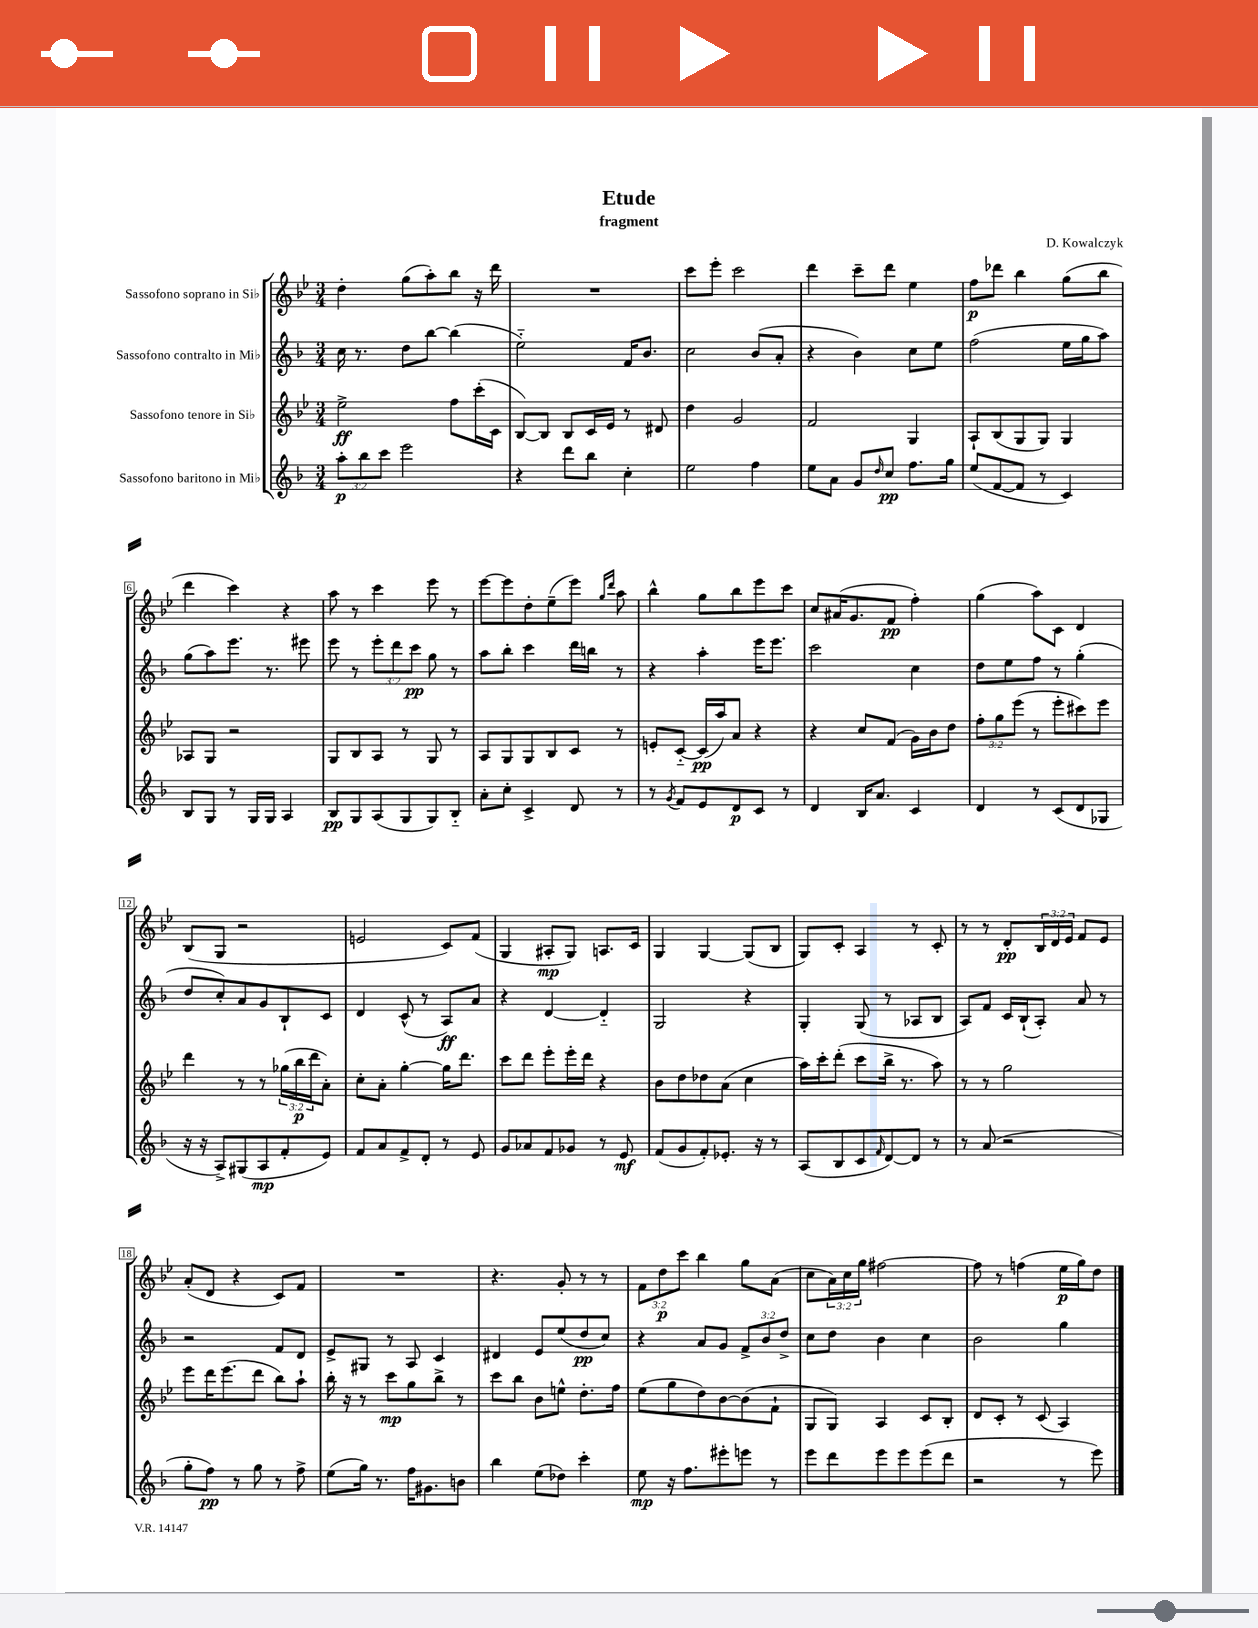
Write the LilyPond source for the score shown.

\header { title = "Etude" composer = "D. Kowalczyk" subtitle = "fragment" }
<<
\new StaffGroup <<
\new Staff = "s0" \with { instrumentName = "Sassofono soprano in Sib" } {
    \clef treble \key bes \major \numericTimeSignature \time 3/4 \override Staff.TupletNumber.text = #tuplet-number::calc-fraction-text
    d''4-. g''8( a''8-.) bes''8 r16 d'''16 |
    R2. |
    c'''8 ees'''8-. c'''2 |
    d'''4 c'''8-- d'''8 ees''4 |
    f''8\p des'''8 bes''4 g''8( bes''8 |
    d'''4 c'''4) r4 |
    a''8 r8 c'''4 ees'''8 r8 |
    ees'''8~ ees'''8 d''8-. ees''8--( ees'''8) \grace { g''16 d'''16 } a''8 |
    bes''4-^ g''8 bes''8 ees'''8 c'''8 |
    c''8 ais'16( g'8. f'8\pp f''4-.) |
    g''4( a''8) c'8 d'4 |
    bes8( g8 r2 |
    e'2 c'8) f'8( |
    g4 ais8-.\mp g8) a8. c'16 |
    g4 g4~ g8( bes8 |
    g8) c'8-. a4 r8 c'8-. |
    r8 r8 d'8-.\pp \tuplet 3/2 { bes16 d'16 ees'16 } f'8 ees'8 |
    a'8-.( d'8 r4 c'8) f'8 |
    R2. |
    r4. g'8-. r8 r8 |
    \tuplet 3/2 { f'8 d''8\p c'''8 } bes''4 g''8 a'8( |
    c''8 \tuplet 3/2 { a'16) c''16 g''16 } fis''2~ |
    fis''8 r8 f''4( ees''16\p g''16) d''8 \bar "|." |
}
\new Staff = "s1" \with { instrumentName = "Sassofono contralto in Mib" } {
    \clef treble \key f \major \numericTimeSignature \time 3/4 \override Staff.TupletNumber.text = #tuplet-number::calc-fraction-text
    c''16 r8. d''8 bes''8~ bes''4( |
    e''2-_) f'16 bes'8. |
    c''2 bes'8( a'8-. |
    r4 bes'4) c''8 e''8 |
    f''2( e''16 g''16 a''8) |
    g''8( a''8) e'''8. r8. eis'''8 |
    e'''8 r8 \tuplet 3/2 { e'''8-. d'''8 c'''8\pp } g''8 r8 |
    a''8 bes''8-. c'''4 d'''16 b''16 r8 |
    r4 a''4-. e'''16 e'''8. |
    c'''2 c''4 |
    d''8 e''8 f''8 r8 g''4-.( |
    d''8 c''8-.) a'8 g'8 bes8-! c'8 |
    d'4 c'8-^( r8 a8\ff) a'8 |
    r4 d'4~ d'4-_ |
    g2 r4 |
    g4-. g8( r8 aes8 bes8 |
    a8) f'8 c'16 bes16-!( a8-.) a'8 r8 |
    r2 f'8 d'8 |
    e'8-> gis8 r8 a8 c'4 |
    dis'4 e'8 e''8( d''8\pp c''8) |
    r4 a'8 g'8 \tuplet 3/2 { f'8-> bes'8 d''8-> } |
    c''8 d''8 bes'4 c''4 |
    bes'2 g''4 \bar "|." |
}
\new Staff = "s2" \with { instrumentName = "Sassofono tenore in Sib" } {
    \clef treble \key bes \major \numericTimeSignature \time 3/4 \override Staff.TupletNumber.text = #tuplet-number::calc-fraction-text
    ees''2->\ff f''8 c'''16-.( c'16 |
    bes8~) bes8 bes8 c'16 ees'16 r8 dis'8 |
    d''4 g'2 |
    f'2 g4 |
    a8-! bes8( g8 g8) g4 |
    aes8 g8 r2 |
    g8 bes8 a8 r8 g8 r8 |
    a8 g8 g8 bes8 c'8 r8 |
    e'8-. c'8~-_ c'16\pp( a''16) a'8 r4 |
    r4 c''8 f'8( g'16) bes'16 d''8 |
    \tuplet 3/2 { f''8-. g''8 ees'''8( } r8 ees'''8-. cis'''8) ees'''8 |
    d'''4 r8 r8 \tuplet 3/2 { ges''16( bes''16\p d'''16 } a'8-.) |
    c''8-. a'8-. g''4~-. g''16 d'''8. |
    c'''8 d'''8 ees'''8-. ees'''16-. d'''16 r4 |
    bes'8 d''8 des''8 a'8( c''4 |
    a''16) c'''16-. d'''8-.( c'''8 bes''16-> r8. a''8) |
    r8 r8 g''2 |
    ees'''8 d'''16 ees'''8.( d'''8 bes''8) a''8-! |
    bes''16-. r16 r8 c'''8\mp g''8 bes''8-> r8 |
    c'''8 bes''8 bes'8 e''8-^ d''8.-. f''16 |
    ees''8( g''8 d''8) bes'8~ bes'8( f'8-! |
    g8 g8) a4 c'8 bes8-. |
    d'8 c'8-. r8 c'8( a4) \bar "|." |
}
\new Staff = "s3" \with { instrumentName = "Sassofono baritono in Mib" } {
    \clef treble \key f \major \numericTimeSignature \time 3/4 \override Staff.TupletNumber.text = #tuplet-number::calc-fraction-text
    \tuplet 3/2 { a''8-.\p bes''8 c'''8 } e'''2 |
    r4 d'''8 bes''8 c''4-. |
    e''2 f''4 |
    e''8 a'8 g'8 \grace { d''16 } c''8\pp f''8. g''16 |
    e''8( f'8~ f'8 r8 c'4) |
    bes8 g8 r8 g16 g16 a4 |
    bes8\pp g8 a8( g8 g8) bes8-_ |
    a'8-. c''8-. c'4-> d'8 r8 |
    r8 \acciaccatura { g'8 } f'8 e'8 d'8\p c'8 r8 |
    d'4 bes16 a'8. c'4 |
    d'4 r8 c'8( d'8 ges8 |
    r16 r16 a8->) gis8( a8\mp f'8-. e'8) |
    f'8 a'8 f'8-> d'8-. r8 e'8 |
    g'8 aes'8 f'8 ges'8 r8 e'8\mf |
    f'8( g'8 f'8-.) ees'8.-. r16 r8 |
    a8( bes8 c'8 \grace { f'16 } d'8~) d'8 r8 |
    r8 a'8( r2 |
    g''8-. f''8\pp) r8 g''8 r8 f''8-> |
    e''8( g''16) r8. f''16 gis'8. b'8 |
    bes''4 e''8( des''8) c'''4-. |
    e''8\mp r16 f''8. eis'''8-. e'''8 r8 |
    e'''8 d'''8 e'''8 e'''8 e'''8( d'''8 |
    r2 r8 e'''8) \bar "|." |
}
>>
>>
\layout { \context { \Score \override BarNumber.stencil = #(make-stencil-boxer 0.1 0.3 ly:text-interface::print) } }
